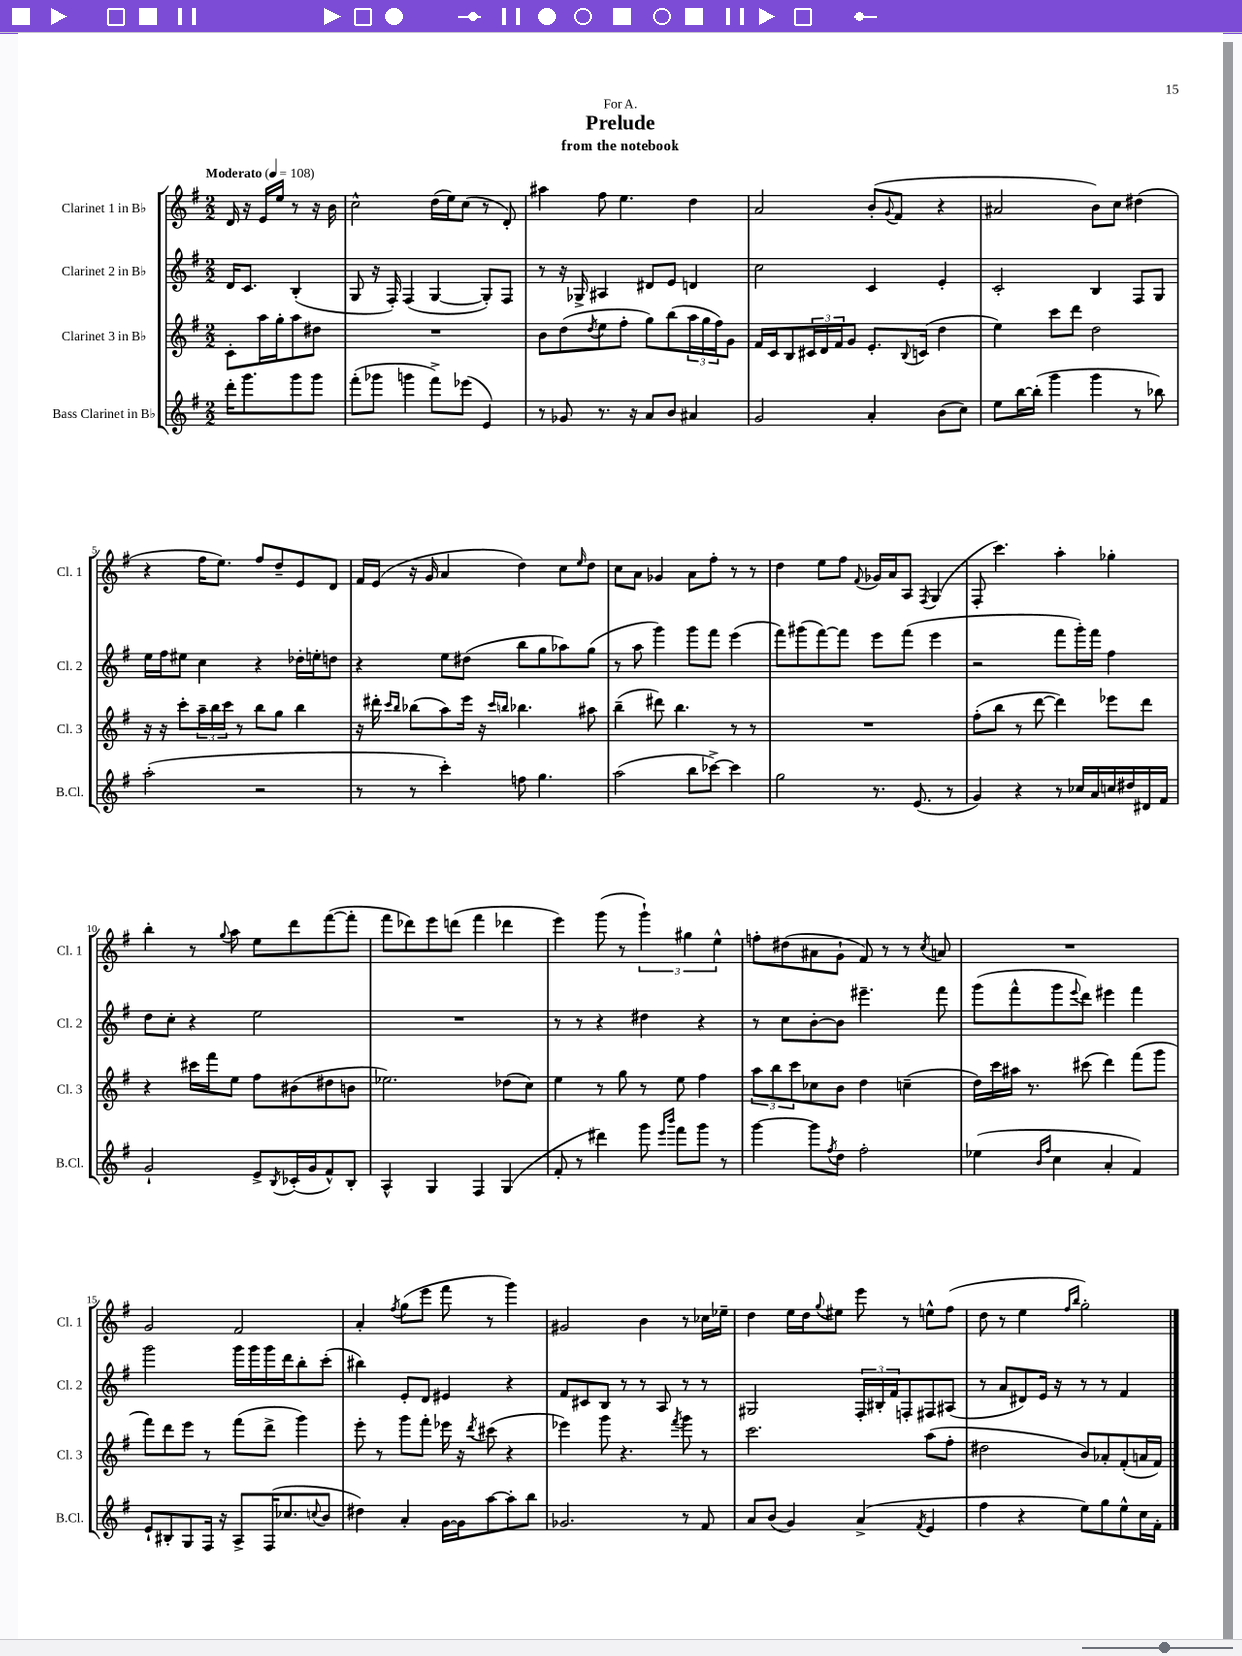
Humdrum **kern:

**kern	**kern	**kern	**kern
*staff4	*staff3	*staff2	*staff1
*clefG2	*clefG2	*clefG2	*clefG2
*k[f#]	*k[f#]	*k[f#]	*k[f#]
*M2/2	*M2/2	*M2/2	*M2/2
*MM108	*MM108	*MM108	*MM108
16ddd'	8c'	16d	16d
8.ggg	.	8.c	16r
.	16aa	.	16e
.	16gg'	.	16ee
8ggg	8aa	(4B'	8r
8ggg	8dd#	.	16r
.	.	.	16b
=	=	=	=
(8fff#'	1r	8G	2cc^^
8ggg-	.	16r	.
.	.	16F#')	.
4ggg	.	(4F#	.
8fff#^)	.	[4G	(16dd
.	.	.	16ee)
(8eee-	.	.	(8cc
4e)	.	8G'])	8r
.	.	8F#	8d')
=	=	=	=
8r	8b	8r	4aa#
8g-	(8dd	16r	.
.	.	16G-^	.
.	8qdd	.	.
8.r	8ee	4A#	8ff#
.	8ff#'	.	4.ee
16r	.	.	.
8a	8gg)	8d#	.
8b	(8bb	8e	.
4a#	24aa	4d	4dd
.	24gg	.	.
.	24ff#)	.	.
.	8g	.	.
=	=	=	=
2g	16f#	2cc	2a
.	16c	.	.
.	8B	.	.
.	24c#	.	.
.	24d	.	.
.	24f#	.	.
.	8g	.	.
4a'	8.e'	4c	(8b'
.	.	.	8qqg
.	.	.	8f#
.	8qqB	.	.
.	(16c	.	.
(8b	4dd	4e'	4r
8cc)	.	.	.
=	=	=	=
8ee	4ee)	2c'	2a#
[16bb	.	.	.
(16bb']	.	.	.
4ggg	8ccc	.	.
.	8ddd	.	.
4ggg	2dd	4B	8b)
.	.	.	8cc
8r	.	8F#	(4dd#
8bb-)	.	8G	.
=	=	=	=
(2aa'	16r	16ee	4r
.	16r	16ff#	.
.	8ccc'	8ee#	.
.	24aa~	4cc	16ff#
.	24bb	.	.
.	.	.	8.ee)
.	24ccc	.	.
.	8r	.	.
2r	8bb	4r	8ff#
.	8gg	.	8dd~
.	4bb	16dd-'	8e
.	.	16ee'	.
.	.	8dd	8d
=	=	=	=
8r	16r	4r	16f#
.	16ddd#'	.	(16e
.	16qqccc	.	.
.	16qqbb	.	.
8r	(8bb-	.	16r
.	.	.	16g
4ccc')	8aa)	8ee	4a
.	16eee	(8dd#	.
.	16r	.	.
.	16qqccc	.	.
.	16qqbb	.	.
8ff	4.bb-	8bb	4dd)
4.gg	.	8gg	.
.	.	8aa-)	8cc
.	.	.	16qqee
.	8aa#	(8gg	8dd
=	=	=	=
(2aa	(4bb~	8r	8cc
.	.	8aa	8a
.	8ddd#)	4ggg)	4g-
.	4.bb	.	.
8bb	.	8ggg	8a
[8ccc-^)	.	8fff#	8ff#'
4ccc-]	8r	(4eee	8r
.	8r	.	8r
=	=	=	=
2gg	1r	8fff#)	4dd
.	.	(8ggg#	.
.	.	[8fff#)	8ee
.	.	8fff#]	8ff#
.	.	.	8qqf#
8.r	.	8eee	16g-
.	.	.	16a
.	.	(8fff#	8A
(8.e	.	.	.
.	.	.	8qF#
.	.	4eee	(4G
8r	.	.	.
=	=	=	=
4g)	(8ff#'	2r	8F#'
.	8bb	.	4.ccc)
4r	8r	.	.
.	[8ddd	.	.
8r	4ddd])	8fff#	4aa'
16cc-	.	16ggg')	.
16a	.	16fff#	.
16cc	8eee-	4ff#	4gg-'
16dd#	.	.	.
16d#	8ddd	.	.
16f#	.	.	.
=	=	=	=
2g`	4r	8dd	4bb'
.	.	8cc'	.
.	16ccc#	4r	8r
.	16fff#	.	.
.	.	.	8qqgg
.	8ee	.	8aa
8e^	8ff#	2ee	8ee
8qB	.	.	.
(16c-'	(8b#	.	8ddd
16g	.	.	.
8f#^^)	8dd#	.	([8fff#
8B'	8b	.	8fff#']
=	=	=	=
4A^^	2.ee-)	1r	8fff#
.	.	.	8ddd-)
4G	.	.	8eee
.	.	.	(8ddd
4F#	.	.	4fff#
(4G	(8dd-	.	4ddd-
.	8cc)	.	.
=	=	=	=
8f#'	4ee	8r	4eee)
8r	.	8r	.
4ddd#)	8r	4r	(8ggg
.	8gg	.	8r
8ggg	8r	4dd#	6ggg`)
16qqeee	.	.	.
16qqbbb	.	.	.
8fff#	8ee	.	.
.	.	.	6gg#
8ggg	4ff#	4r	.
.	.	.	6ee^^
8r	.	.	.
=	=	=	=
[4ggg	12aa	8r	8ff'
.	12bb	.	.
.	.	8cc	(8dd#
.	12ccc	.	.
8ggg]	8cc-	[8b'	8a#
8qff#	.	.	.
8dd	8b	8b]	8g`
2ff#'	4dd	4.eee#~	8f#)
.	.	.	8r
.	(4cc~	.	8r
.	.	.	8qcc
.	.	8fff#	8a
=	=	=	=
(4ee-	16dd)	(8ggg	1r
.	16ccc	.	.
.	16aa#	8fff#^^	.
.	8.r	.	.
16qqb	.	.	.
16qqff#	.	.	.
4cc	.	8ggg	.
.	.	8qqeee	.
.	(8ccc#	8ddd)	.
4a'	4ddd)	4eee#	.
4f#)	(8fff#	4fff#	.
.	8ggg	.	.
=	=	=	=
8e`	8fff#)	2ggg	2g
8B#'	8ddd	.	.
8G	8eee	.	.
16F#	8r	.	.
16r	.	.	.
8A^	(8fff#	16ggg	2f#
.	.	16ggg	.
(16F#	8ddd^	16ggg	.
8.cc-	.	16ddd	.
.	4ggg)	8bb'	.
8qqcc	.	.	.
8b	.	(8ccc'	.
=	=	=	=
4dd#)	8eee'	4bb#)	4a'
.	8r	.	.
.	.	.	8qff#
4a'	8ggg	8e'	(8gg
.	8fff#'	8d	8eee
[16g	16eee-	4e#	8fff#
16g]	16r	.	.
.	8qddd	.	.
[8aa	(8ccc#	.	8r
8aa']	4r	4r	4ggg)
8bb	.	.	.
=	=	=	=
2.g-	4eee-)	8f#	2g#
.	.	8c#	.
.	8ggg	8B	.
.	4.r	8r	.
.	.	8r	4b
.	.	8A	.
.	8qfff#	.	.
8r	8ggg	8r	8r
8f#	8r	8r	16cc-
.	.	.	16ee-~
=	=	=	=
8a	2.ccc	2G#	4dd
(8b	.	.	.
4g)	.	.	16ee
.	.	.	16dd
.	.	.	8qqgg
.	.	.	8ee#
(4a^	.	24F#'	8eee
.	.	24B#'	.
.	.	24f#	.
.	.	8F'	8r
8qf#	.	.	.
4e	(8aa	8F#	8ee^^
.	8ff#'	(8A#	(8ff#
=	=	=	=
4ff#	2dd#	8r	8dd
.	.	8a	8r
4r	.	8d#)	4ee
.	.	16e	.
.	.	16r	.
.	.	.	16qqff#
.	.	.	16qqbb
8ee)	8b)	8r	2gg')
8gg	8a-'	8r	.
8ee^^	(8f#'	4f#	.
16cc	16a	.	.
16f#'	16f#)	.	.
==	==	==	==
*-	*-	*-	*-
